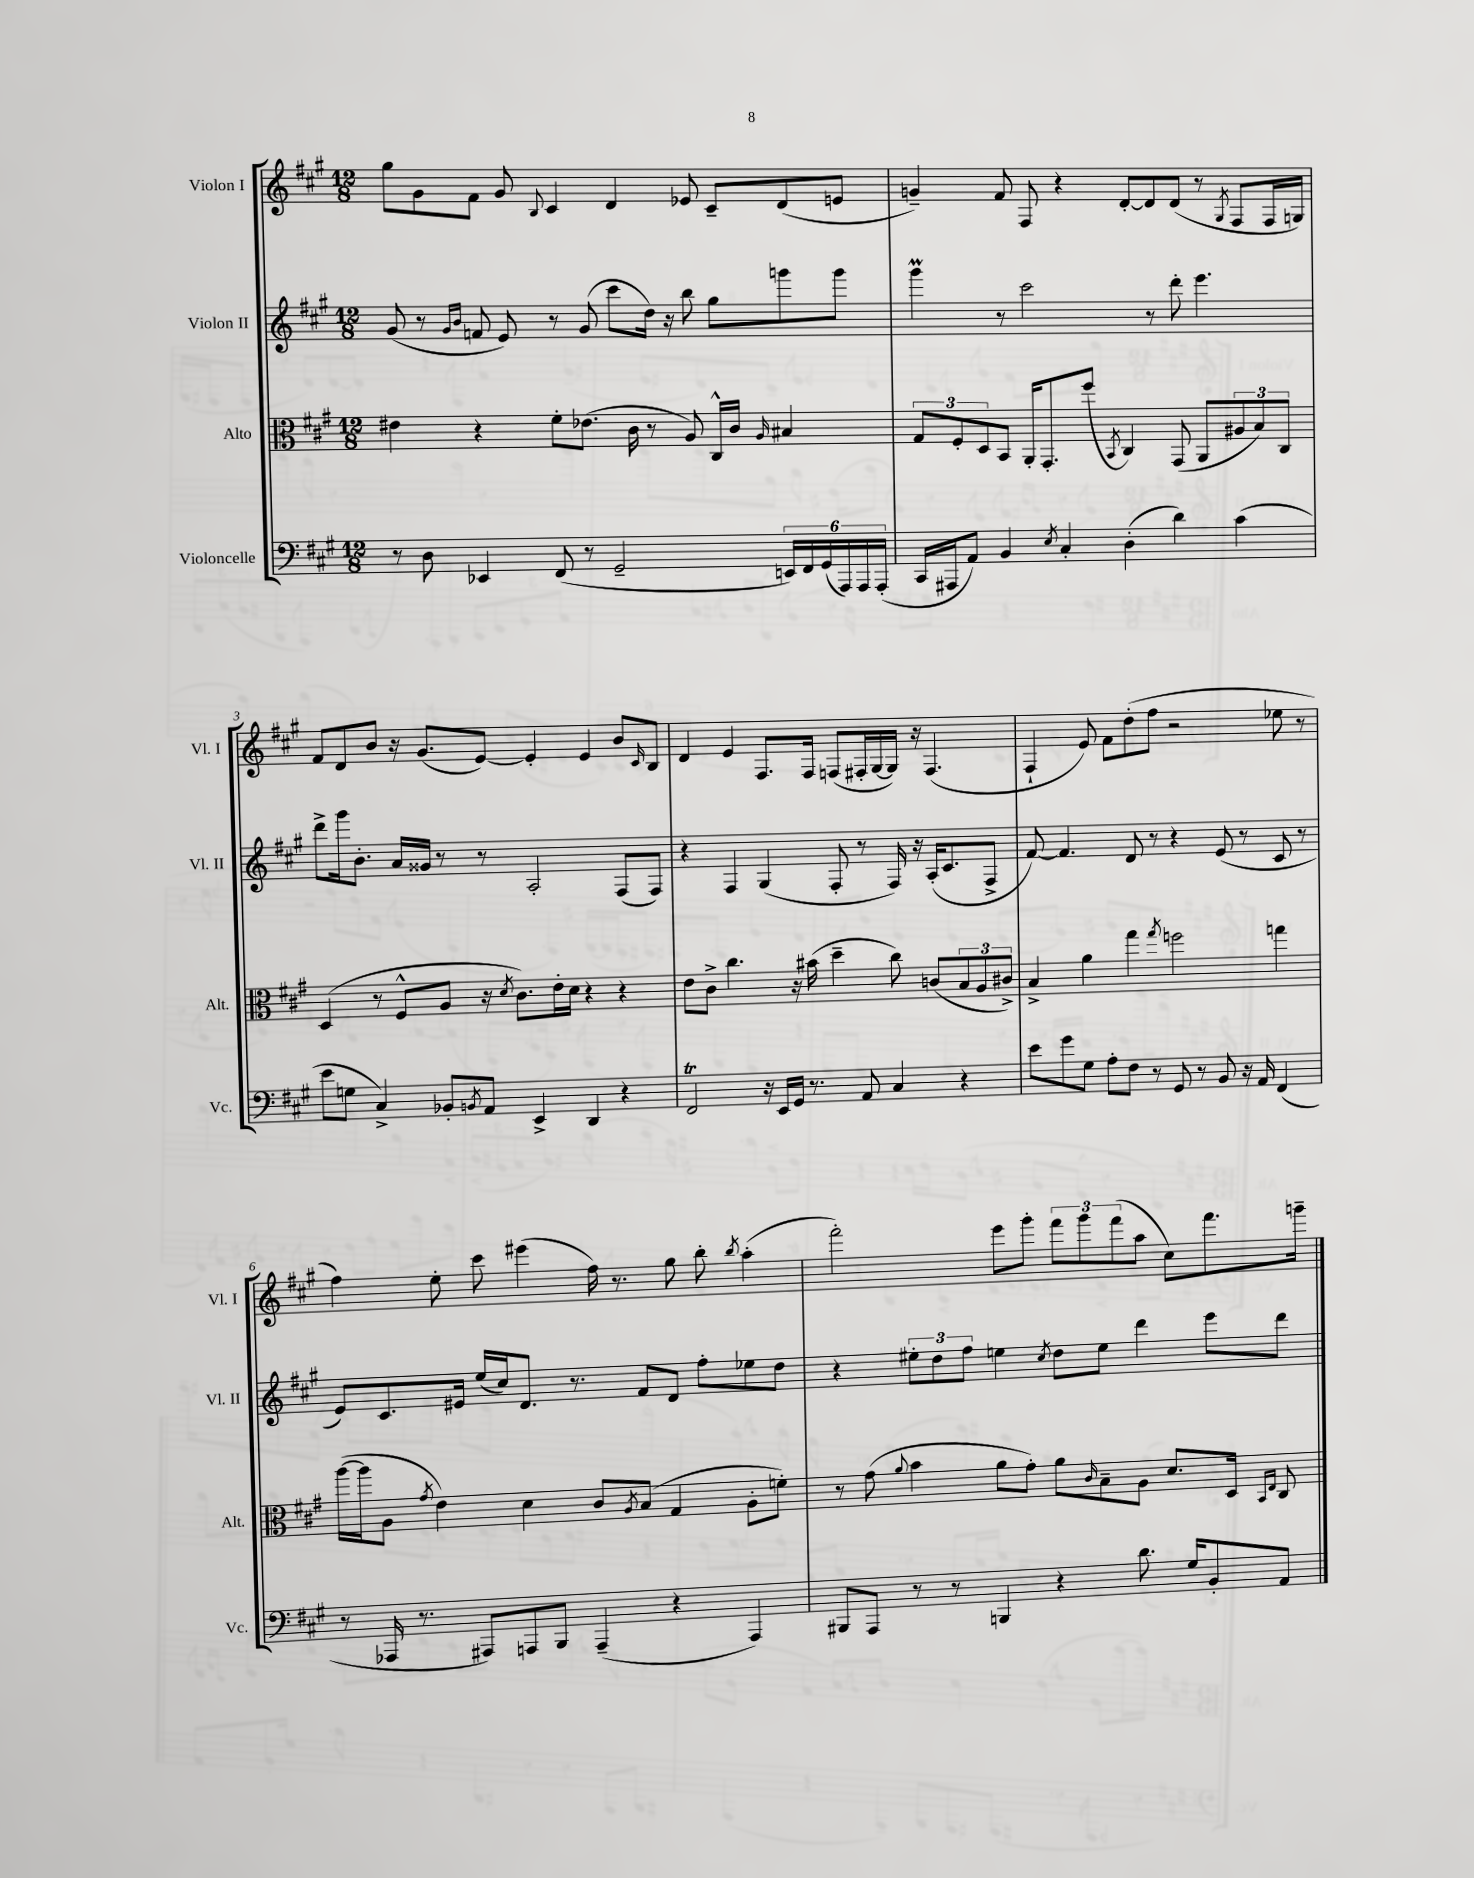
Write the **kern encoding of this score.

**kern	**kern	**kern	**kern
*staff4	*staff3	*staff2	*staff1
*clefF4	*clefC3	*clefG2	*clefG2
*k[f#c#g#]	*k[f#c#g#]	*k[f#c#g#]	*k[f#c#g#]
*M12/8	*M12/8	*M12/8	*M12/8
8r	4e#	(8g#	8gg#
8D	.	8r	8g#
.	.	16qqg#	.
.	.	16qqb	.
4EE-	4r	8f	8f#
.	.	8e)	8g#
.	.	.	8qqB
(8FF#	8f#'	8r	4c#
8r	(8.e-	(8g#	.
2GG#~	.	8ccc#	4d
.	16c#	.	.
.	8r	16dd)	.
.	.	16r	.
.	8A)	8bb	8e-
.	16C#^^	8gg#	8c#~
.	16c#	.	.
.	16qqA	.	.
24EE)	4B#	8ggg	(8d
24FF#	.	.	.
(24GG#	.	.	.
24AAA)	.	8ggg	8e
24AAA	.	.	.
(24AAA'	.	.	.
=	=	=	=
16CC#	12G#	4ggg#	4g~)
16AAA#	.	.	.
.	12F#'	.	.
8AA)	.	.	.
.	12D	.	.
4BB	8BB	8r	8f#
.	16AA'	2ccc#	8F#
.	8.GG#'	.	.
8qE	.	.	.
4C#'	.	.	4r
.	(8ff#	.	.
.	8qBB	.	.
(4D'	4C#)	.	[8d'
.	.	8r	8d]
4d)	(8GG#	8ddd'	(8d
.	8AA	4.eee	8r
.	.	.	8qG#
(4c#	12A#	.	8F#
.	12B)	.	.
.	.	.	16F#
.	12C#	.	.
.	.	.	16G)
=	=	=	=
8e	(4D	8ddd^	8f#
8G	.	16ggg#	8d
.	.	8.b'	.
4C#^)	8r	.	8b
.	8F#^^	16a	16r
.	.	16g##	(8.g#
8BB-'	8A	8r	.
8qBB	.	.	.
8AA	16r	8r	[8e)
.	8qd	.	.
.	8.c#)	.	.
4EE^	.	2A'	4e']
.	16e'	.	.
.	16d	.	.
4DD	4r	.	4e
4r	4r	(8F#	8b
.	.	.	16qqc#
.	.	8F#)	8B
=	=	=	=
2FF#	8e	4r	4d
.	8c#^	.	.
.	4.cc#	4F#	4e
16r	.	(4G#	8.F#
16EE	.	.	.
16GG#	16r	.	.
8.r	(16b#	.	16F#
.	4dd~	8F#'	(8F
8AA	.	8r	16F#'
.	.	.	[16G#
4C#	8cc#)	16F#)	16G#])
.	.	16r	16r
.	(8c	(16A'	(4.F#
.	.	8.c#	.
4r	12B	.	.
.	12A	.	.
.	.	8F#^	.
.	12c#^)	.	.
=	=	=	=
8e	4B^	[8f#)	4F#`
8g#	.	4.f#]	.
8G#	4a	.	8e)
8A'	.	.	8f#
8F#	4gg#	8d	(8dd'
8r	.	8r	8ff#
.	8qgg#	.	.
8GG#	2ff	4r	2r
8r	.	.	.
8BB	.	(8e	.
16r	.	8r	.
16AA	.	.	.
(4FF#	4gg	8c#	8ee-
.	.	8r	8r
=	=	=	=
8r	([16aa	8e)	4ff#)
.	16aa]	.	.
16AAA-	8A	8.c#	.
8.r	.	.	.
.	8qg#	.	.
.	4e)	.	8ee'
.	.	16e#	.
8AAA#)	.	(16ee	8ccc#
.	.	16cc#)	.
8AAA	4d	8.d	(4eee#
8BBB	.	.	.
.	.	8.r	.
(4AAA~	8c#	.	16ff#)
.	.	.	8.r
.	8qA	.	.
.	(8B	8f#	.
4r	4G#	8d	8gg#
.	.	8ff#'	8bb'
.	.	.	8qbb
4AAA)	8A'	8ee-	(4aa'
.	8f')	8dd	.
=	=	=	=
8BBB#	8r	4r	2fff#')
8AAA	(8g#	.	.
.	8qqa	.	.
8r	4b	12ee#'	.
.	.	12dd	.
8r	.	.	.
.	.	12ff#	.
4BBB	8a	4ee	8eee
.	8g#')	.	8ggg#'
.	.	8qcc#	.
4r	8a	8dd	12fff#
.	.	.	12ggg#
.	16qqc#	.	.
.	8B~	8ee	.
.	.	.	(12fff#
8.d	8A	4ddd	8aa
.	8.d	.	8cc#)
16G#	.	.	.
8BB'	.	8eee	8.fff#
.	16D	.	.
.	16qqBB	.	.
.	16qqE	.	.
8AA	8C#	8ddd	.
.	.	.	16ggg~
==	==	==	==
*-	*-	*-	*-
